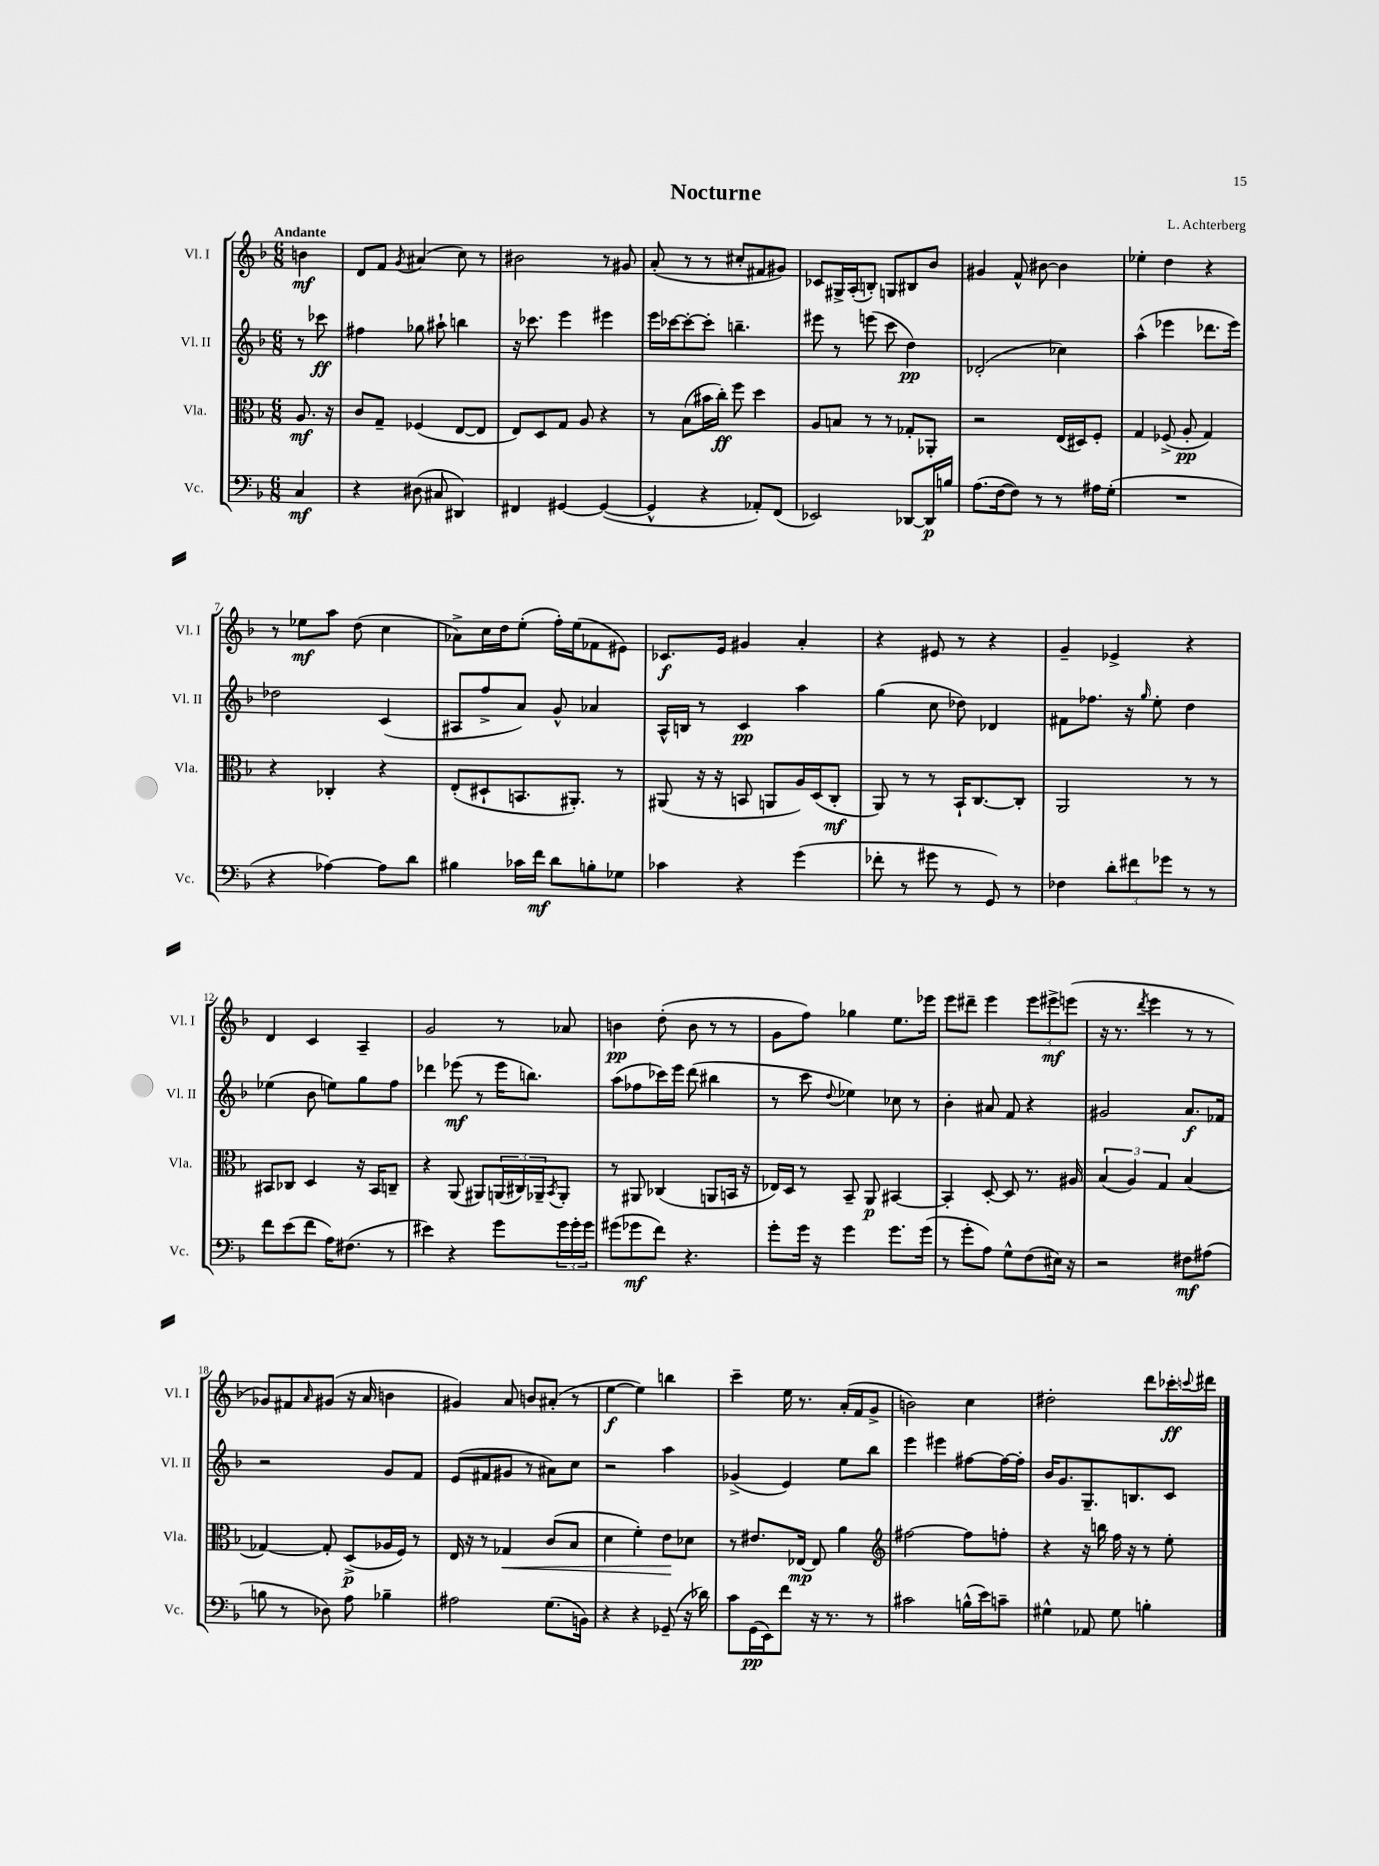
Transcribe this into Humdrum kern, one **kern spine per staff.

**kern	**dynam	**kern	**dynam	**kern	**dynam	**kern	**dynam
*part4	*part4	*part3	*part3	*part2	*part2	*part1	*part1
*staff4	*staff4	*staff3	*staff3	*staff2	*staff2	*staff1	*staff1
*I"Vc.	*	*I"Vla.	*	*I"Vl. II	*	*I"Vl. I	*
*I'Vc.	*	*I'Vla.	*	*I'Vl. II	*	*I'Vl. I	*
*clefF4	*	*clefC3	*	*clefG2	*	*clefG2	*
*k[b-]	*	*k[b-]	*	*k[b-]	*	*k[b-]	*
*M6/8	*	*M6/8	*	*M6/8	*	*M6/8	*
=	=	=	=	=	=	=	=
!	!	!	!	!	!	!LO:TX:a:B:t=Andante	!
4C/	mf	8.A/	mf	8r	.	4bn\	mf
.	.	.	.	8ccc-X\	ff	.	.
.	.	16r	.	.	.	.	.
=1	=1	=1	=1	=1	=1	=1	=1
4r	.	8c/L	.	4ff#X\	.	8d/L	.
.	.	8G~/J	.	.	.	8f/J	.
.	.	.	.	.	.	8qg/	.
(8D#X\	.	(4F-X/	.	8gg-X\	.	(4a#X/	.
8C#X/	.	.	.	8aa#X`\	.	.	.
4DD#X/)	.	[8E/L	.	4bbn\	.	8cc\)	.
.	.	8E/J]	.	.	.	8r	.
=2	=2	=2	=2	=2	=2	=2	=2
4FF#X/	.	8E/L)	.	16r	.	2b#X\	.
.	.	.	.	8.ccc-X\	.	.	.
.	.	8D/	.	.	.	.	.
[4GG#X/	.	8G/J	.	4eee\	.	.	.
.	.	8A/	.	.	.	.	.
(4GG#/_	.	4r	.	4eee#X\	.	8r	.
.	.	.	.	.	.	8g#X/	.
=3	=3	=3	=3	=3	=3	=3	=3
4GG#^^/]	.	8r	.	16eee\LL	.	(8a'/	.
.	.	.	.	[16ccc-X\J	.	.	.
.	.	(8B-\L	.	8ccc-'\_	.	8r	.
4r	.	16b#X\L	.	8ccc-'\J]	.	8r	.
.	.	16cc'\JJ)	ff	.	.	.	.
.	.	8ff\	.	4.bbn~\	.	8cc#X'/L	.
8AA-X'/L)	.	4dd\	.	.	.	8f#X/	.
(8FF/J	.	.	.	.	.	8g#X/J)	.
=4	=4	=4	=4	=4	=4	=4	=4
2EE-X/)	.	8A/L	.	8eee#X\	.	8c-X/L	.
.	.	8Bn/J	.	8r	.	16G#X^/L	.
.	.	.	.	.	.	(16A'/J	.
.	.	8r	.	(8eeen\	.	8Bn'/J)	.
.	.	8r	.	8ccc\	.	8Gn/L	.
[8DD-X/L	.	8G-X'/L	.	4dd\)	pp	8B#X/	.
16DD-/L]	p	8AA-X'/J	.	.	.	8b-/J	.
16Bn/JJ	.	.	.	.	.	.	.
=5	=5	=5	=5	=5	=5	=5	=5
(8.A\L	.	2r	.	(2d-X'/	.	4g#X/	.
[16F\k	.	.	.	.	.	.	.
8F\J])	.	.	.	.	.	8f^^/	.
8r	.	.	.	.	.	[8b#X\	.
8r	.	(16E/LL	.	4cc-X\)	.	4b#\]	.
.	.	16D#X/J)	.	.	.	.	.
16A#X\LL	.	8F'/J	.	.	.	.	.
(16G'\JJ	.	.	.	.	.	.	.
=6	=6	=6	=6	=6	=6	=6	=6
2.r	.	4G/	.	(4aa^^\	.	4ee-X'\	.
.	.	(8F-X^/	.	4eee-X\	.	4dd\	.
.	.	8A'/	pp	.	.	.	.
.	.	4G/)	.	8.ddd-X\L	.	4r	.
.	.	.	.	16eee-\Jk)	.	.	.
!!LO:LB:g=z
=7	=7	=7	=7	=7	=7	=7	=7
4r	.	4r	.	2dd-X\	.	8r	.
.	.	.	.	.	.	8ee-X\L	mf
[4A-X\)	.	4C-X'/	.	.	.	8aa\J	.
.	.	.	.	.	.	(8dd\	.
8A-\L]	.	4r	.	(4c/	.	4cc\	.
8d\J	.	.	.	.	.	.	.
=8	=8	=8	=8	=8	=8	=8	=8
4B#X\	.	(8E'/L	.	8A#X/L	.	8a-X^\L)	.
.	.	8D#X`/	.	8ff^/	.	16cc\L	.
.	.	.	.	.	.	16dd\J	.
16c-X\LL	.	8.BBn/	.	8a/J)	.	(8ee'\J	.
16f\JJ	mf	.	.	.	.	.	.
8d\L	.	.	.	8g^^/	.	16ff'\LL)	.
.	.	8.AA#X'/J)	.	.	.	(16ee\J	.
8Bn'\	.	.	.	4a-X/	.	8f-X\	.
8G-X\J	.	8r	.	.	.	8e#X\J)	.
=9	=9	=9	=9	=9	=9	=9	=9
4c-X\	.	(8AA#X/	.	16A^^/LL	.	8.c-X/L	f
.	.	.	.	16Bn/JJ	.	.	.
.	.	16r	.	8r	.	.	.
.	.	16r	.	.	.	16e/Jk	.
4r	.	8BBn/	.	4c/	pp	4g#X/	.
.	.	8AAn/L	.	.	.	.	.
(4g\	.	16A/L)	.	4aa\	.	4a'/	.
.	.	(16D/J	.	.	.	.	.
.	.	8C'/J	mf	.	.	.	.
=10	=10	=10	=10	=10	=10	=10	=10
8f-X'\	.	8AA/)	.	(4gg\	.	4r	.
8r	.	8r	.	.	.	.	.
8g#X\	.	8r	.	8cc\	.	8e#X/	.
8r	.	16BB-`/KL	.	8dd-X\)	.	8r	.
.	.	[8.C/	.	.	.	.	.
8GG/)	.	.	.	4d-X/	.	4r	.
8r	.	8C'/J]	.	.	.	.	.
=11	=11	=11	=11	=11	=11	=11	=11
4F-X\	.	2AA/	.	8f#X\L	.	4g~/	.
.	.	.	.	8.ff-X\J	.	.	.
12d'\L	.	.	.	.	.	4e-X^/	.
.	.	.	.	16r	.	.	.
12f#X\	.	.	.	.	.	.	.
.	.	.	.	16qqgg/	.	.	.
.	.	.	.	8ee'\	.	.	.
12g-X\J	.	.	.	.	.	.	.
8r	.	8r	.	4dd\	.	4r	.
8r	.	8r	.	.	.	.	.
!!LO:LB:g=z
=12	=12	=12	=12	=12	=12	=12	=12
8f\L	.	8BB#X/L	.	(4ee-X\	.	4d/	.
(8e\	.	8C-X/J	.	.	.	.	.
8f\J	.	4D/	.	8b-\	.	4c/	.
16A\KL)	.	.	.	8een\L)	.	.	.
(8.F#X\J	.	.	.	.	.	.	.
.	.	16r	.	8gg\	.	4A~/	.
.	.	16BB#/KL	.	.	.	.	.
8r	.	8Cn~/J	.	8ff\J	.	.	.
=13	=13	=13	=13	=13	=13	=13	=13
4e#X\)	.	4r	.	4ddd-X\	.	2g/	.
4r	.	(8AA/	.	(8eee-X\	mf	.	.
.	.	8AA#X/L)	.	8r	.	.	.
8g\L	.	(24AAn/L	.	16eee-\KL	.	8r	.
.	.	24C#X/)	.	.	.	.	.
.	.	.	.	8.bbn\J)	.	.	.
.	.	24AA-X~/J	.	.	.	.	.
.	.	8qBB-/	.	.	.	.	.
24g\L	.	8AA-'/J	.	.	.	8a-X/	.
24g'\	.	.	.	.	.	.	.
24g\JJ	.	.	.	.	.	.	.
=14	=14	=14	=14	=14	=14	=14	=14
(8g#X\L	.	8r	.	(8aa\L	.	4bn\	pp
8g-X\	mf	8AA#X/	.	8ff-X\	.	.	.
8f\J)	.	(4C-X/	.	16ccc-X\L)	.	(8dd'\	.
.	.	.	.	16eee\JJ	.	.	.
4.r	.	.	.	(8ddd\	.	8b\	.
.	.	8AAn/L	.	4bb#X\	.	8r	.
.	.	16BBn/Jk	.	.	.	8r	.
.	.	16r	.	.	.	.	.
=15	=15	=15	=15	=15	=15	=15	=15
8g'\L	.	16E-X/LL)	.	8r	.	8g\L	.
.	.	16D/JJ	.	.	.	.	.
16g\Jk	.	8r	.	8ccc\	.	8ff\J)	.
16r	.	.	.	.	.	.	.
.	.	.	.	8qqdd/	.	.	.
4g\	.	8BB-~/	.	4ee-X\)	.	4gg-X\	.
.	.	8AA/	p	.	.	.	.
8.g\L	.	[4BB#X/	.	8cc-X\	.	8.ee\L	.
.	.	.	.	8r	.	.	.
(16g\Jk	.	.	.	.	.	16eee-X\Jk	.
=16	=16	=16	=16	=16	=16	=16	=16
8r	.	4BB#'/]	.	4b-'\	.	8eee\L	.
8g'\L	.	.	.	.	.	8ddd#X~\J	.
8A\J)	.	[8D'/	.	8a#X/	.	4eee\	.
8G^^\L	.	8D/]	.	8f/	.	.	.
(8F\	.	8.r	.	4r	.	12eee\L	.
.	.	.	.	.	.	12eee#X^\	mf
16E#X\Jk)	.	.	.	.	.	.	.
.	.	.	.	.	.	(12eeen\J	.
16r	.	16A#X/	.	.	.	.	.
=17	=17	=17	=17	=17	=17	=17	=17
2r	.	(6B-/	.	2g#X/	.	16r	.
.	.	.	.	.	.	8.r	.
.	.	6A/)	.	.	.	.	.
.	.	.	.	.	.	8qddd/	.
.	.	.	.	.	.	4eee\	.
.	.	6G/	.	.	.	.	.
8F#X\L	mf	(4B-/	.	8.a/L	f	8r	.
(8A#X\J	.	.	.	.	.	8r	.
.	.	.	.	16f-X/Jk	.	.	.
!!LO:LB:g=z
=18	=18	=18	=18	=18	=18	=18	=18
8Bn\	.	[4G-X/)	.	2r	.	8g-X/L)	.
8r	.	.	.	.	.	8f#X/	.
.	.	.	.	.	.	16qqa/	.
8D-X\)	.	8G-'/]	.	.	.	(8g#X/J	.
8A\	.	(8D^/L	p	.	.	16r	.
.	.	.	.	.	.	16a/	.
4B-X~\	.	16A-X/L	.	8g/L	.	4bn\	.
.	.	16F/JJ)	.	.	.	.	.
.	.	8r	.	8f/J	.	.	.
=19	=19	=19	=19	=19	=19	=19	=19
2A#X\	.	16E/	.	(8e/L	.	4g#X/)	.
.	.	16r	.	.	.	.	.
.	.	8r	.	8f#X/	.	.	.
!	!	!	!LO:HP:b	!	!	!	!
.	.	4G-X/	<	8g#X/J	.	8a/	.
.	.	.	.	8r	.	8bn/L	.
(8.G\L	.	(8c/L	.	8a#X\L)	.	(8a#X'/J	.
.	.	8B-/J	.	8cc\J	.	8r	.
16BBn\Jk)	.	.	.	.	.	.	.
=20	=20	=20	=20	=20	=20	=20	=20
4r	.	4d\	.	2r	.	[4ee\	f
4r	.	4f'\)	.	.	.	4ee\])	.
(8GG-X~/	.	8e\L	.	4aa\	.	4bbn\	.
16r	.	8d-X\J	[	.	.	.	.
16d-X\)	.	.	.	.	.	.	.
=21	=21	=21	=21	=21	=21	=21	=21
8c\L	.	8r	.	(4g-X^/	.	4ccc~\	.
(16GG\L	pp	8.e#X/L	.	.	.	.	.
16EE\J)	.	.	.	.	.	.	.
8f\J	.	.	.	4e/)	.	16ee\	.
.	.	[16E-X/Jk	mp	.	.	8.r	.
16r	.	8E-/]	.	.	.	.	.
8.r	.	.	.	.	.	.	.
.	.	4a\	.	8ee\L	.	(16a'/LL	.
.	.	.	.	.	.	16f/J	.
8r	.	.	.	8bb-\J	.	8g^/J	.
=22	=22	=22	=22	=22	=22	=22	=22
*	*	*clefG2	*	*	*	*	*
2c#X\	.	[2ff#X\	.	4eee\	.	2bn\)	.
.	.	.	.	4eee#X\	.	.	.
(16Bn^^\LL	.	8ff#\L]	.	[8ff#X\L	.	4cc\	.
16e\J)	.	.	.	.	.	.	.
8cn~\J	.	8ffn'\J	.	16ff#\L_	.	.	.
.	.	.	.	16ff#'\JJ]	.	.	.
=23	=23	=23	=23	=23	=23	=23	=23
4G#X^^\	.	4r	.	16b-/KL	.	2dd#X'\	.
.	.	.	.	8.g/	.	.	.
8AA-X/	.	16r	.	8.G~/	.	.	.
.	.	16bbn\	.	.	.	.	.
8G#\	.	16ff\	.	.	.	.	.
.	.	16r	.	8.Bn/	.	.	.
4Bn'\	.	8r	.	.	.	8ddd\L	.
.	.	8ee'\	.	8c/J	.	16ccc-X'\L	ff
.	.	.	.	.	.	8qqcccn/	.
.	.	.	.	.	.	16ddd#X\JJ	.
==	==	==	==	==	==	==	==
*-	*-	*-	*-	*-	*-	*-	*-
